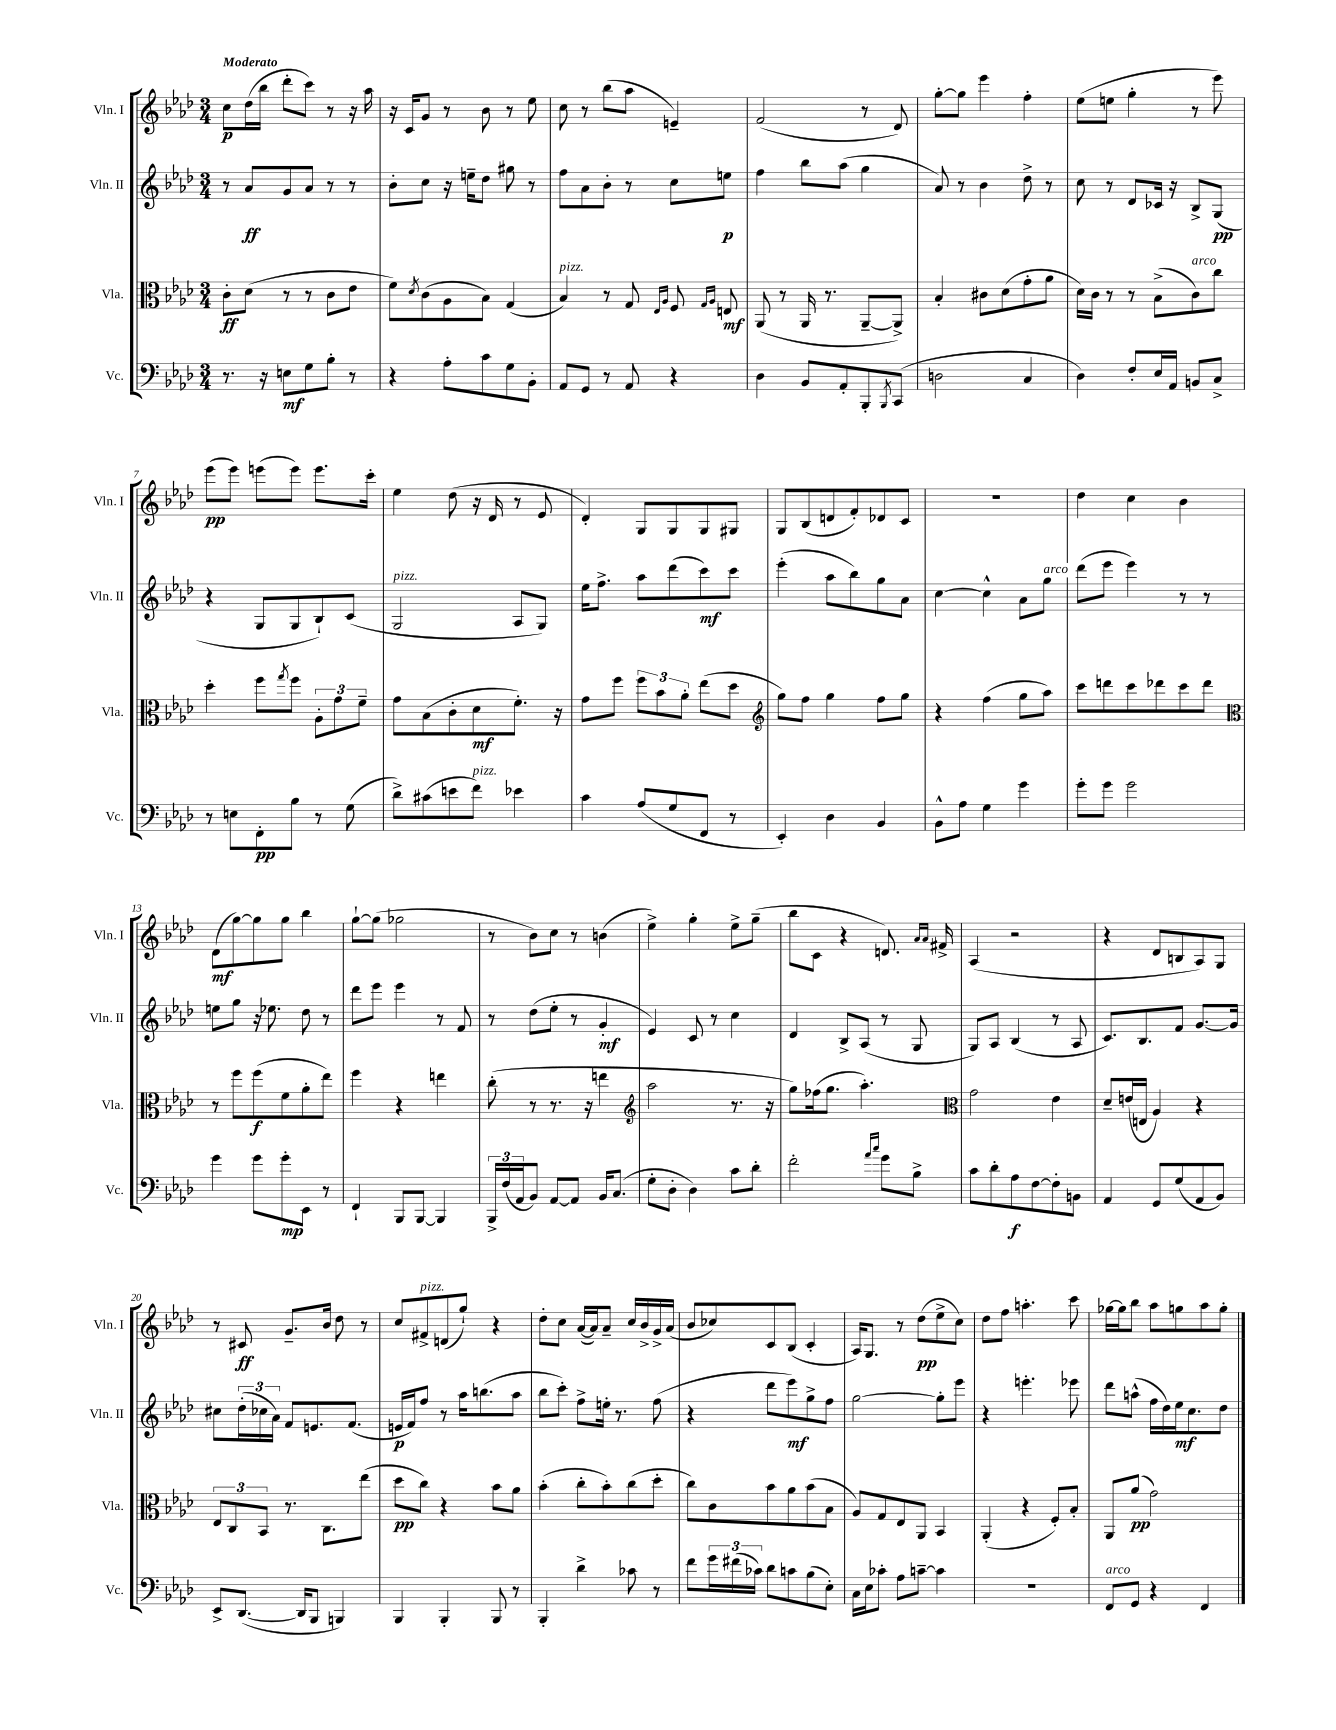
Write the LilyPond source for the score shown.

<<
\new StaffGroup <<
\new Staff = "s0" \with { instrumentName = "Vln. I" shortInstrumentName = "Vln. I" } {
    \clef treble \key aes \major \numericTimeSignature \time 3/4 \tempo "Moderato"
    c''8\p des''16( bes''16 des'''8-. c'''8) r8 r16 aes''16 |
    r16 c'16 g'8 r8 bes'8 r8 ees''8 |
    c''8 r8 bes''8( aes''8 e'4--) |
    f'2( r8 des'8) |
    g''8~-. g''8 ees'''4 f''4-. |
    ees''8( e''8 g''4-. r8 ees'''8) |
    ees'''8\pp( ees'''8) e'''8( e'''8) e'''8. c'''16-. |
    ees''4 des''8( r16 des'16 r8 ees'8 |
    des'4-.) g8 g8 g8 gis8 |
    g8 bes8( d'8 f'8-.) des'8 c'8 |
    R2. |
    des''4 c''4 bes'4 |
    des'8\mf( g''8~) g''8 g''8 bes''4 |
    g''8~-! g''8( ges''2 |
    r8 bes'8) c''8 r8 b'4( |
    ees''4->) g''4-. ees''8-> g''8--( |
    bes''8 c'8 r4 d'8.) \grace { aes'16 aes'16 } fis'16-> |
    aes4( r2 |
    r4 des'8 b8 aes8) g8 |
    r8 cis'8\ff g'8.-- bes'16 des''8 r8 |
    c''8 fis'8->^\markup { \italic "pizz." } d'8( g''8-!) r4 |
    des''8-. c''8 aes'16~( aes'16) aes'8-- c''16 bes'16-> g'16-> aes'16( |
    bes'8 ces''8) c'8 bes8( c'4-. |
    aes16) g8. r8 des''8\pp( ees''8-> c''8) |
    des''8 f''8 a''4.-. c'''8 |
    ges''16~ ges''16 bes''8 aes''8 g''8 aes''8 g''8-. \bar "|." |
}
\new Staff = "s1" \with { instrumentName = "Vln. II" shortInstrumentName = "Vln. II" } {
    \clef treble \key aes \major \numericTimeSignature \time 3/4
    r8 aes'8\ff g'8 aes'8 r8 r8 |
    bes'8-. c''8 r16 e''16-- des''8 gis''8 r8 |
    f''8 aes'8 bes'8-. r8 c''8 e''8\p |
    f''4 bes''8 aes''8( g''4 |
    aes'8) r8 bes'4 des''8-> r8 |
    c''8 r8 des'8 ces'16 r16 bes8-> g8\pp( |
    r4 g8 g8 bes8-!) c'8( |
    g2^\markup { \italic "pizz." } aes8 g8) |
    ees''16 f''8.-> aes''8 des'''8( c'''8\mf) c'''8 |
    ees'''4-.( aes''8 bes''8) g''8 aes'8 |
    c''4~ c''4-^ aes'8 g''8^\markup { \italic "arco" } |
    des'''8( ees'''8 ees'''4) r8 r8 |
    e''8 g''8 r16 ees''8. des''8 r8 |
    des'''8 ees'''8 ees'''4 r8 f'8 |
    r8 des''8( ees''8-. r8 g'4-.\mf |
    ees'4) c'8 r8 c''4 |
    des'4 bes8-> aes8( r8 g8 |
    g8) aes8 bes4( r8 aes8 |
    c'8.) bes8. f'8 g'8.~ g'16 |
    cis''8 \tuplet 3/2 { des''16-.( ces''16 aes'16) } f'8 e'8. f'8.( |
    e'16\p f'16) f''8 r8 aes''16 b''8.( aes''8 |
    bes''8 c'''8-.) f''8-> e''16-. r8. f''8( |
    r4 des'''8 ees'''8\mf) g''8-> f''8 |
    g''2~ g''8-. ees'''8 |
    r4 e'''4.-. ees'''8 |
    des'''8 a''8-^( f''16 des''16) ees''16\mf c''8. des''8 \bar "|." |
}
\new Staff = "s2" \with { instrumentName = "Vla." shortInstrumentName = "Vla." } {
    \clef alto \key aes \major \numericTimeSignature \time 3/4
    c'8-.\ff des'8( r8 r8 c'8 ees'8 |
    f'8) \acciaccatura { des'8 } c'8( aes8 bes8) g4( |
    bes4^\markup { \italic "pizz." }) r8 g8 \grace { ees16 aes16 } f8 \grace { g16 aes16 } e8\mf |
    aes,8( r8 aes,16 r8. aes,8~-- aes,8->) |
    bes4-. cis'8 des'8( g'8-. aes'8 |
    des'16) c'16 r8 r8 bes8->( c'8^\markup { \italic "arco" }) c''8 |
    des''4-. f''8 \acciaccatura { g''8 } f''8 \tuplet 3/2 { aes8-. g'8 f'8-- } |
    g'8 bes8( c'8-. des'8\mf f'8.-.) r16 |
    g'8 f''8 \tuplet 3/2 { f''8 bes'8 aes'8-. } ees''8( des''8 |
    \clef treble g''8) f''8 g''4 f''8 g''8 |
    r4 f''4( g''8 aes''8) |
    c'''8 d'''8 c'''8 des'''8 c'''8 des'''8 |
    \clef alto r8 f''8 f''8\f( f'8 aes'8-. ees''8) |
    f''4 r4 e''4 |
    c''8-.( r8 r8. r16 e''4 |
    \clef treble aes''2 r8. r16 |
    g''8) fes''16( g''8. aes''4.-.) |
    \clef alto g'2 ees'4 |
    des'8-- e'16( e16 aes4) r4 |
    \tuplet 3/2 { ees8 c8 bes,8 } r8. c8. ees''8( |
    des''8\pp c''8) r4 bes'8 aes'8 |
    bes'4-.( c''8-. bes'8-.) c''8( des''8-. |
    c''8) c'8 bes'8 aes'8 bes'8( bes8 |
    aes8) g8 ees8 aes,8 bes,4 |
    aes,4-.( r4 f8-.) bes8-. |
    aes,8 aes'8\pp( g'2) \bar "|." |
}
\new Staff = "s3" \with { instrumentName = "Vc." shortInstrumentName = "Vc." } {
    \clef bass \key aes \major \numericTimeSignature \time 3/4
    r8. r16 e8\mf g8 bes8-. r8 |
    r4 aes8-. c'8 g8 bes,8-. |
    aes,8 g,8 r8 aes,8 r4 |
    des4 bes,8 aes,8-. bes,,8-. \acciaccatura { bes,,8 } c,8( |
    d2 c4 |
    des4) f8-. ees16 aes,16 b,8 c8-> |
    r8 e8 f,8-.\pp bes8 r8 g8( |
    des'8->) cis'8( e'8 f'8^\markup { \italic "pizz." }) ees'4 |
    c'4 aes8( g8 f,8 r8 |
    ees,4-.) des4 bes,4 |
    bes,8-^ aes8 g4 g'4 |
    g'8-. g'8 g'2 |
    g'4 g'8 g'8-.\mp ees,8 r8 |
    f,4-! bes,,8 bes,,8~ bes,,4 |
    \tuplet 3/2 { bes,,16-> f16( aes,16 } bes,8) aes,8~ aes,8 bes,16 c8.( |
    g8-. des8-. des4) c'8 des'8-. |
    f'2-. \grace { aes'16 c''16 } g'8 bes8-> |
    c'8 des'8-. aes8\f f8~ f8-. b,8 |
    aes,4 g,8 g8( aes,8 bes,8) |
    ees,8-> des,8.~( des,16 bes,,8 b,,4) |
    bes,,4 bes,,4-. bes,,8 r8 |
    bes,,4-. des'4-> ces'8 r8 |
    f'8 \tuplet 3/2 { g'16 fis'16( ces'16) } des'8 c'8 bes8( ees8-.) |
    c16 ees16 ces'8-. aes8 c'8~-- c'4 |
    R2. |
    f,8^\markup { \italic "arco" } g,8 r4 f,4 \bar "|." |
}
>>
>>
